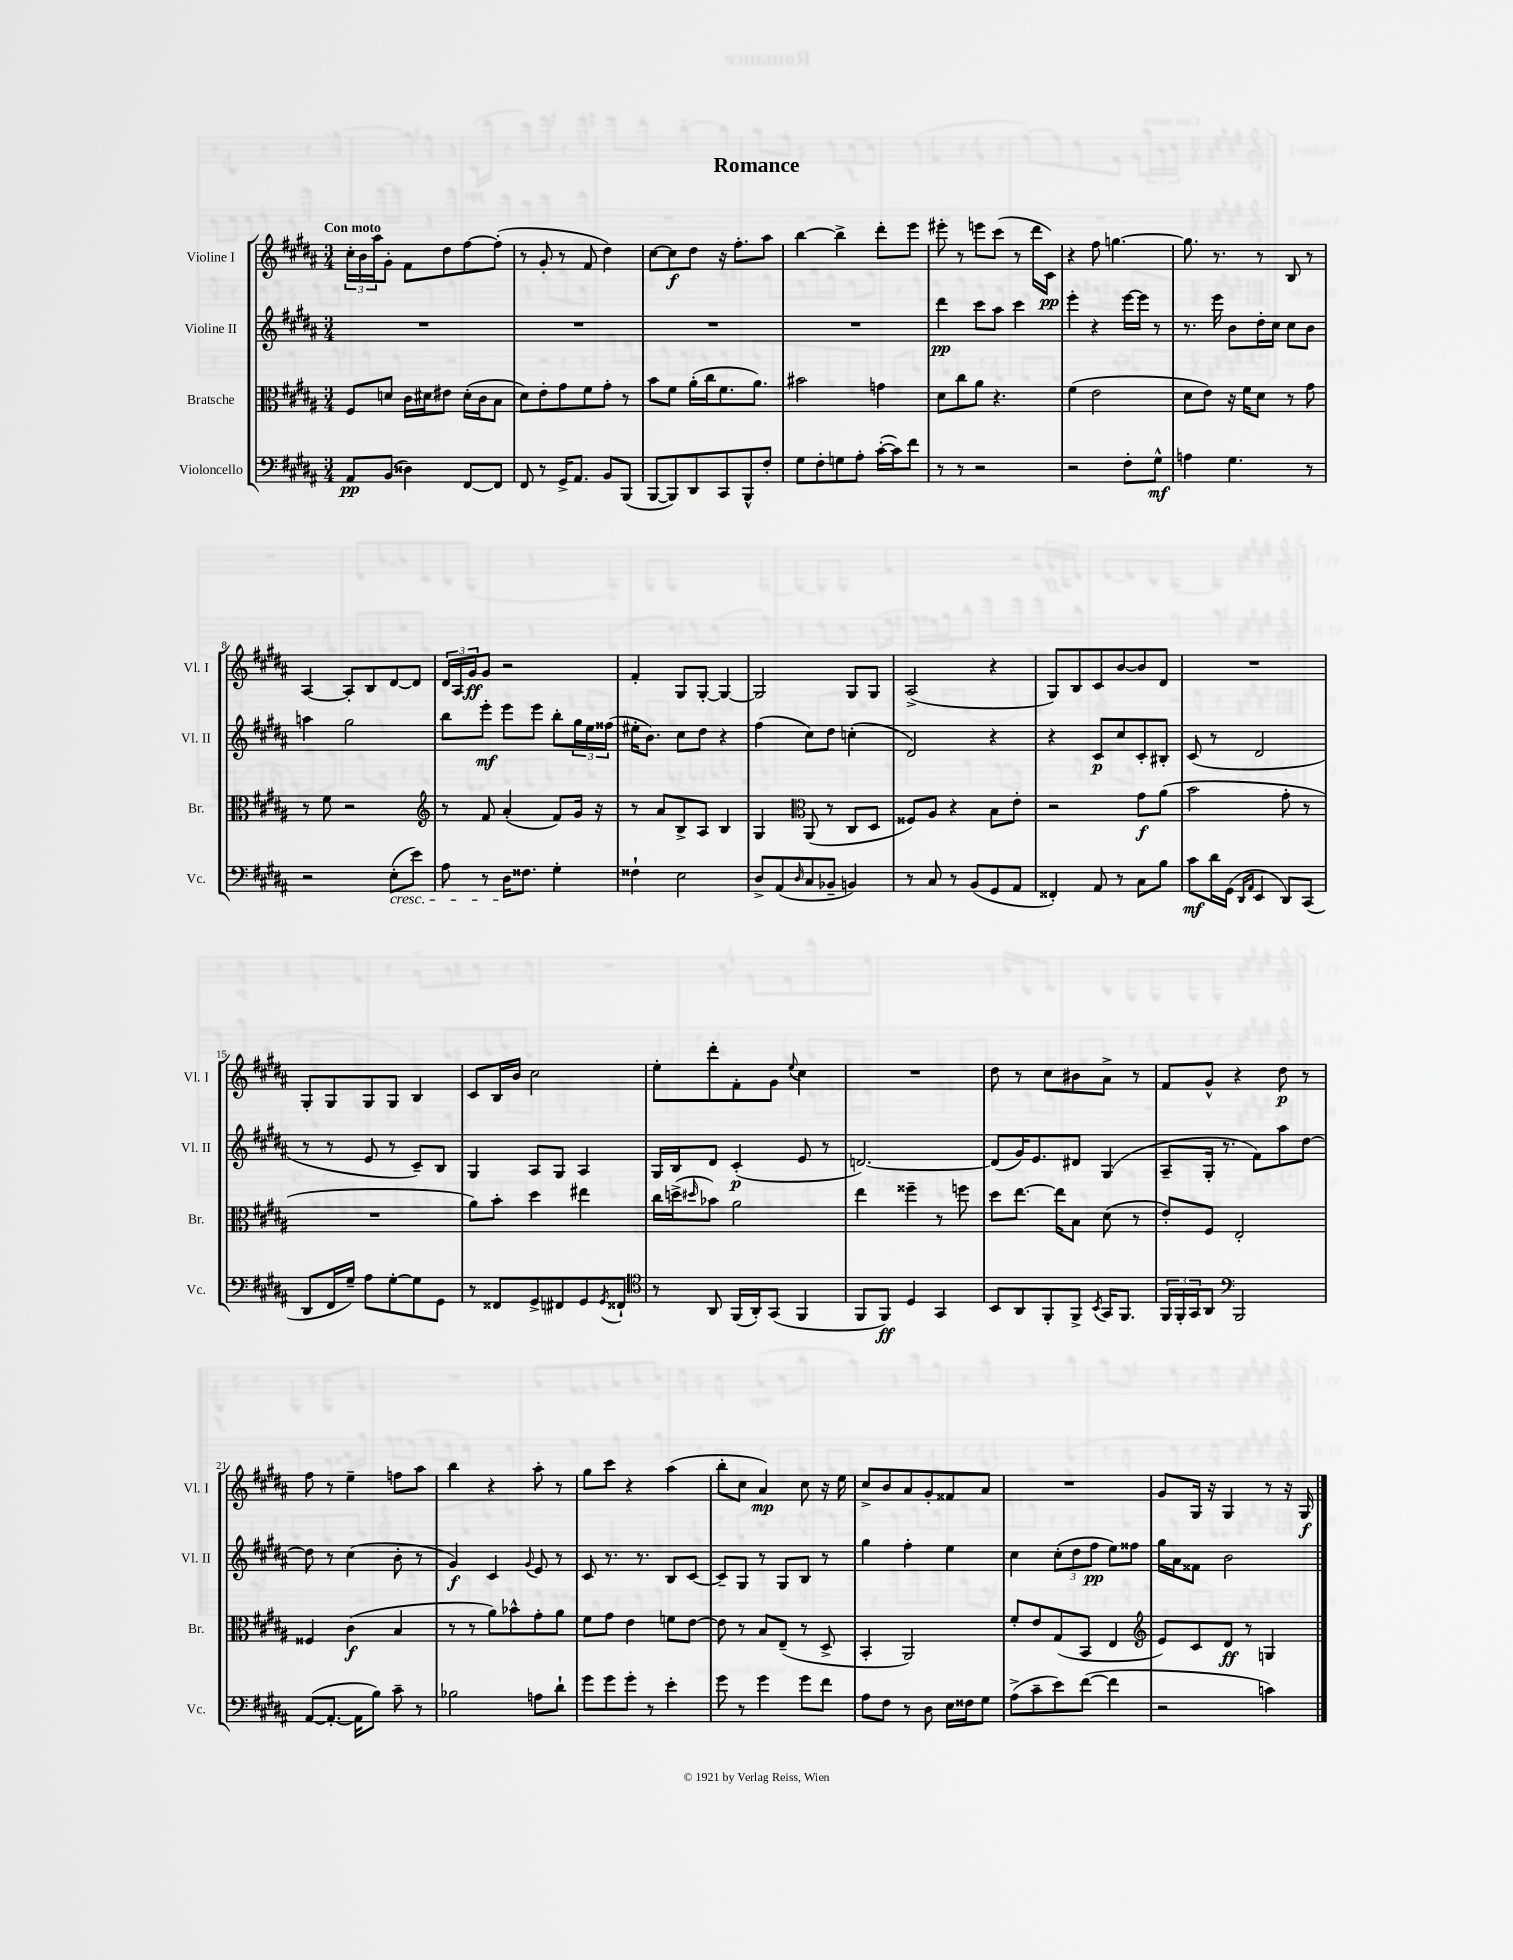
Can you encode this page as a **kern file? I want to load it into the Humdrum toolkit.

**kern	**dynam	**kern	**dynam	**kern	**dynam	**kern	**dynam
*part4	*part4	*part3	*part3	*part2	*part2	*part1	*part1
*staff4	*staff4	*staff3	*staff3	*staff2	*staff2	*staff1	*staff1
*I"Violoncello	*	*I"Bratsche	*	*I"Violine II	*	*I"Violine I	*
*I'Vc.	*	*I'Br.	*	*I'Vl. II	*	*I'Vl. I	*
*clefF4	*	*clefC3	*	*clefG2	*	*clefG2	*
*k[f#c#g#d#a#]	*	*k[f#c#g#d#a#]	*	*k[f#c#g#d#a#]	*	*k[f#c#g#d#a#]	*
*M3/4	*	*M3/4	*	*M3/4	*	*M3/4	*
=1	=1	=1	=1	=1	=1	=1	=1
!	!	!	!	!	!	!LO:TX:a:B:t=Con moto	!
8AA#/L	pp	8F#/L	.	2.r	.	24cc#'\LL	.
.	.	.	.	.	.	24b\	.
.	.	.	.	.	.	24aa#\J	.
(8BB/J	.	8dn/J	.	.	.	8g#'\J	.
4D##X\)	.	16c#\LL	.	.	.	8f#\L	.
.	.	16d#X\J	.	.	.	.	.
.	.	8e#X\J	.	.	.	8dd#\	.
[8FF#/L	.	(16d#'\LL	.	.	.	[8ff#\	.
.	.	16c#\J	.	.	.	.	.
8FF#/J]	.	8B\J	.	.	.	(8ff#'\J]	.
=2	=2	=2	=2	=2	=2	=2	=2
8FF#/	.	8d#\L)	.	2.r	.	8r	.
8r	.	8e'\	.	.	.	8g#'/	.
16GG#^/KL	.	8g#\	.	.	.	8r	.
8.AA#/J	.	.	.	.	.	.	.
.	.	8f#\	.	.	.	8f#/	.
8BB/L	.	8g#'\J	.	.	.	4dd#\)	.
(8BBB/J	.	8r	.	.	.	.	.
=3	=3	=3	=3	=3	=3	=3	=3
[8BBB/L	.	8b\L	.	2.r	.	[8cc#\L	.
8BBB/])	.	8f#\J	.	.	.	8cc#\]	f
8DD#/	.	(16a#'\LL	.	.	.	8dd#\J	.
.	.	16cc#\J	.	.	.	.	.
8CC#/	.	8.f#\	.	.	.	16r	.
.	.	.	.	.	.	8.ff#'\L	.
8BBB^^/	.	.	.	.	.	.	.
.	.	8.a#\J)	.	.	.	.	.
8F#'/J	.	.	.	.	.	8aa#\J	.
=4	=4	=4	=4	=4	=4	=4	=4
8G#\L	.	2b#X\	.	2.r	.	[4bb\	.
8F#'\	.	.	.	.	.	.	.
8Gn\	.	.	.	.	.	4bb^\]	.
8A#'\J	.	.	.	.	.	.	.
([16c#'\LL	.	4gn\	.	.	.	8ddd#'\L	.
16c#\J])	.	.	.	.	.	.	.
8f#\J	.	.	.	.	.	8eee\J	.
=5	=5	=5	=5	=5	=5	=5	=5
8r	.	8d#\L	.	4ddd#\	pp	8eee#X'\	.
8r	.	8cc#\	.	.	.	8r	.
2r	.	8a#\J	.	8ccc#\L	.	8eeen\L	.
.	.	4.r	.	8aa#\J	.	(8ccc#\J	.
.	.	.	.	4ccc#\	.	8r	.
.	.	.	.	.	.	16ddd#\LL	.
.	.	.	.	.	.	16c#\JJ)	pp
=6	=6	=6	=6	=6	=6	=6	=6
2r	.	(4f#\	.	4eee'\	.	4r	.
.	.	2e\	.	4r	.	8ff#\	.
.	.	.	.	.	.	[4.ggn\	.
8F#'\L	.	.	.	[16eee\LL	.	.	.
.	.	.	.	16eee\JJ]	.	.	.
8G#^^\J	mf	.	.	8r	.	.	.
=7	=7	=7	=7	=7	=7	=7	=7
4An\	.	8d#\L	.	8.r	.	8.gg\]	.
.	.	8e\J)	.	.	.	.	.
.	.	.	.	16eee\	.	8.r	.
4.G#\	.	16r	.	8b\L	.	.	.
.	.	16f#\KL	.	.	.	.	.
.	.	8d#\J	.	16dd#'\L	.	8r	.
.	.	.	.	16cc#\JJ	.	.	.
.	.	8r	.	8cc#\L	.	8B/	.
8r	.	8g#\	.	8b\J	.	8r	.
!!LO:LB:g=z
=8	=8	=8	=8	=8	=8	=8	=8
2r	.	8r	.	4aan\	.	[4A#/	.
.	.	8f#\	.	.	.	.	.
.	.	2r	.	2gg#\	.	8A#'/L]	.
.	.	.	.	.	.	8B/	.
!LO:TX:b:i:t=cresc.	!	!	!	!	!	!	!
(8E'\L	.	.	.	.	.	[8d#/	.
8e\J)	.	.	.	.	.	8d#/J]	.
=9	=9	=9	=9	=9	=9	=9	=9
*	*	*clefG2	*	*	*	*	*
8A#\	.	8r	.	8bb\L	.	24d#/LL	.
.	.	.	.	.	.	24A#/	.
.	.	.	.	.	.	24g#/J	ff
8r	.	8f#/	.	8eee'\J	mf	8g#/J	.
16D#\KL	.	(4a#'/	.	8eee\L	.	2r	.
8.F##X\J	.	.	.	.	.	.	.
.	.	.	.	8eee\J	.	.	.
4G#'\	.	8f#/L)	.	8bb'\L	.	.	.
.	.	16g#/Jk	.	24gg#\L	.	.	.
.	.	.	.	24ee\	.	.	.
.	.	16r	.	.	.	.	.
.	.	.	.	(24ff##X\JJ	.	.	.
=10	=10	=10	=10	=10	=10	=10	=10
4F##X`\	.	8r	.	16ee#X'\KL	.	4f#'/	.
.	.	.	.	8.b\J)	.	.	.
.	.	8a#/L	.	.	.	.	.
2E\	.	8B^/	.	8cc#\L	.	8G#/L	.
.	.	8A#/J	.	8dd#\J	.	[8G#'/J	.
.	.	4B/	.	4r	.	4G#/_	.
=11	=11	=11	=11	=11	=11	=11	=11
8D#^/L	.	4G#/	.	(4ff#\	.	2G#/]	.
(8AA#/	.	.	.	.	.	.	.
16qqD#/	.	.	.	.	.	.	.
*	*	*clefC3	*	*	*	*	*
8C#/	.	(8AA#/	.	8cc#\L)	.	.	.
8BB-X~/J	.	8r	.	8dd#\J	.	.	.
4BBn/)	.	8C#/L	.	(4ccn'\	.	8G#/L	.
.	.	8D#/J	.	.	.	8G#/J	.
=12	=12	=12	=12	=12	=12	=12	=12
8r	.	8F##X/L)	.	2d#/)	.	(2A#^/	.
8C#/	.	8A#/J	.	.	.	.	.
8r	.	4r	.	.	.	.	.
(8BB/L	.	.	.	.	.	.	.
8GG#/	.	8B\L	.	4r	.	4r	.
8AA#/J	.	8e'\J	.	.	.	.	.
=13	=13	=13	=13	=13	=13	=13	=13
4FF##X'/)	.	2r	.	4r	.	8G#/L)	.
.	.	.	.	.	.	8B/	.
8AA#/	.	.	.	8c#/L	p	8c#/	.
8r	.	.	.	8cc#/	.	[8b/	.
8C#\L	.	8g#\L	f	8c#'/	.	8b/]	.
8B\J	.	(8a#\J	.	8B#X'/J	.	8d#/J	.
=14	=14	=14	=14	=14	=14	=14	=14
8c#\L	mf	2b\	.	(8c#/	.	2.r	.
16d#\L	.	.	.	8r	.	.	.
(16GG#\JJ	.	.	.	.	.	.	.
16qqDD#/LL	.	.	.	.	.	.	.
16qqAA#/JJ	.	.	.	.	.	.	.
4EE/	.	.	.	2d#/	.	.	.
8DD#/L)	.	8g#'\	.	.	.	.	.
(8CC#/J	.	8r	.	.	.	.	.
!!LO:LB:g=z
=15	=15	=15	=15	=15	=15	=15	=15
8DD#/L	.	2.r	.	8r	.	8G#'/L	.
16FF#/L	.	.	.	8r	.	8G#/	.
16G#~/JJ)	.	.	.	.	.	.	.
8A#\L	.	.	.	8e/	.	8G#/	.
[8G#'\	.	.	.	8r	.	8G#/J	.
8G#\]	.	.	.	8c#~/L)	.	4B/	.
8GG#\J	.	.	.	8B/J	.	.	.
=16	=16	=16	=16	=16	=16	=16	=16
8r	.	8a#\L)	.	4G#/	.	8c#/L	.
8FF##X/L	.	8b'\J	.	.	.	16B/L	.
.	.	.	.	.	.	16b/JJ	.
8GG#^/	.	4dd#\	.	8A#/L	.	2cc#\	.
8FF#X/	.	.	.	8G#/J	.	.	.
8GG#/	.	4ee#X\	.	4A#/	.	.	.
8qGG#/	.	.	.	.	.	.	.
8FF##X`/J	.	.	.	.	.	.	.
=17	=17	=17	=17	=17	=17	=17	=17
*clefC4	*	*	*	*	*	*	*
8r	.	16cc#\LL	.	16G#/LL	.	8ee'\L	.
.	.	(16ddn^\J	.	16B/J	.	.	.
.	.	16qqdd#X/	.	.	.	.	.
8AA#/	.	8b-X\J)	.	8d#/J	.	8ddd#'\	.
(16FF#/LL	.	2a#\	.	(4c#'/	p	8f#'\	.
16AA#'/J)	.	.	.	.	.	.	.
(8GG#/J	.	.	.	.	.	8g#\J	.
.	.	.	.	.	.	8qqee/	.
4FF#/	.	.	.	8e/	.	4cc#\	.
.	.	.	.	8r	.	.	.
=18	=18	=18	=18	=18	=18	=18	=18
8FF#/L	.	4ee\	.	[2.dn/)	.	2.r	.
8FF#/J)	ff	.	.	.	.	.	.
4D#/	.	4ff##X~\	.	.	.	.	.
4GG#/	.	8r	.	.	.	.	.
.	.	8ffn\	.	.	.	.	.
=19	=19	=19	=19	=19	=19	=19	=19
8BB/L	.	8dd#\L	.	(8d/L]	.	8dd#\	.
8AA#/	.	[8.ee\J	.	16g#/K)	.	8r	.
.	.	.	.	8.e/	.	.	.
8FF#'/	.	.	.	.	.	8cc#\L	.
.	.	16ee\KL]	.	.	.	.	.
8FF#^/J	.	8B\J	.	8d#X/J	.	8b#X\	.
8qBB/	.	.	.	.	.	.	.
16GG#/KL	.	(8d#\	.	(4G#/	.	8a#^\J	.
8.FF#/J	.	.	.	.	.	.	.
.	.	8r	.	.	.	8r	.
=20	=20	=20	=20	=20	=20	=20	=20
24FF#/LL	.	8e'/L)	.	8A#~/L	.	8f#/L	.
24FF#'/	.	.	.	.	.	.	.
24GG#/J	.	.	.	.	.	.	.
8AA#/J	.	8F#/J	.	16G#'/Jk	.	8g#^^/J	.
.	.	.	.	8.r	.	.	.
*clefF4	*	*	*	*	*	*	*
2BBB/	.	2E'/	.	.	.	4r	.
.	.	.	.	8f#\L)	.	.	.
.	.	.	.	8aa#\	.	8dd#\	p
.	.	.	.	[8dd#\J	.	8r	.
!!LO:LB:g=z
=21	=21	=21	=21	=21	=21	=21	=21
([8AA#/L	.	4F##X/	.	8dd#\]	.	8ff#\	.
8.AA#'/J_	.	.	.	8r	.	8r	.
.	.	(4c#\	f	(4cc#\	.	4ee~\	.
16AA#\KL]	.	.	.	.	.	.	.
8B\J)	.	.	.	.	.	.	.
8c#~\	.	4B/	.	8b'\	.	8ffn\L	.
8r	.	.	.	8r	.	8aa#\J	.
=22	=22	=22	=22	=22	=22	=22	=22
2B-X\	.	8r	.	4g#/)	f	4bb\	.
.	.	8r	.	.	.	.	.
.	.	8a#\L)	.	4c#/	.	4r	.
.	.	8b-X^^\	.	.	.	.	.
.	.	.	.	8qqg#/	.	.	.
8An\L	.	8g#'\	.	8e/	.	8aa#'\	.
8d#`\J	.	8a#\J	.	8r	.	8r	.
=23	=23	=23	=23	=23	=23	=23	=23
8g#\L	.	8f#\L	.	8c#/	.	8gg#\L	.
8g#\	.	8g#\J	.	8.r	.	8ccc#\J	.
8g#'\J	.	4e\	.	.	.	4r	.
.	.	.	.	8.r	.	.	.
8r	.	.	.	.	.	.	.
4e'\	.	8fn\L	.	8B/L	.	(4aa#\	.
.	.	[8e\J	.	[8c#/J	.	.	.
=24	=24	=24	=24	=24	=24	=24	=24
8g#\	.	8e\]	.	8c#~/L]	.	8bb'\L	.
8r	.	8r	.	8G#/J	.	8cc#\J	.
4g#\	.	8B/L	.	8r	.	4a#/)	mp
.	.	(8E~/J	.	8G#/L	.	.	.
8g#\L	.	8r	.	8B/J	.	8cc#\	.
8f#\J	.	8D#^/	.	8r	.	16r	.
.	.	.	.	.	.	16ee\	.
=25	=25	=25	=25	=25	=25	=25	=25
8A#\L	.	4BB'/	.	4gg#\	.	8cc#^/L	.
8F#\J	.	.	.	.	.	8b/	.
8r	.	2AA#/)	.	4ff#'\	.	8a#/	.
8D#\	.	.	.	.	.	8g#'/	.
16E\LL	.	.	.	4ee\	.	8f##X/	.
16F##X\J	.	.	.	.	.	.	.
8G#\J	.	.	.	.	.	8a#/J	.
=26	=26	=26	=26	=26	=26	=26	=26
(8A#^\L	.	8f#'/L	.	4cc#\	.	2.r	.
8c#~\	.	8e/	.	.	.	.	.
8e\)	.	(8G#/	.	(12cc#'\L	.	.	.
.	.	.	.	12dd#\	.	.	.
([8f#\J	.	8BB/J	.	.	.	.	.
.	.	.	.	12ff#\J	pp	.	.
4f#\]	.	4E/	.	8ee\L)	.	.	.
.	.	.	.	8ff##X\J	.	.	.
=27	=27	=27	=27	=27	=27	=27	=27
*	*	*clefG2	*	*	*	*	*
2r	.	8e/L)	.	16gg#\LL	.	8g#/L	.
.	.	.	.	16a#\J	.	.	.
.	.	8c#/	.	8f##X\J	.	16G#/Jk	.
.	.	.	.	.	.	16r	.
.	.	8d#/J	ff	2b\	.	4G#/	.
.	.	8r	.	.	.	.	.
4cn\)	.	4Gn/	.	.	.	8r	.
.	.	.	.	.	.	16r	.
.	.	.	.	.	.	16G#/	f
==	==	==	==	==	==	==	==
*-	*-	*-	*-	*-	*-	*-	*-
